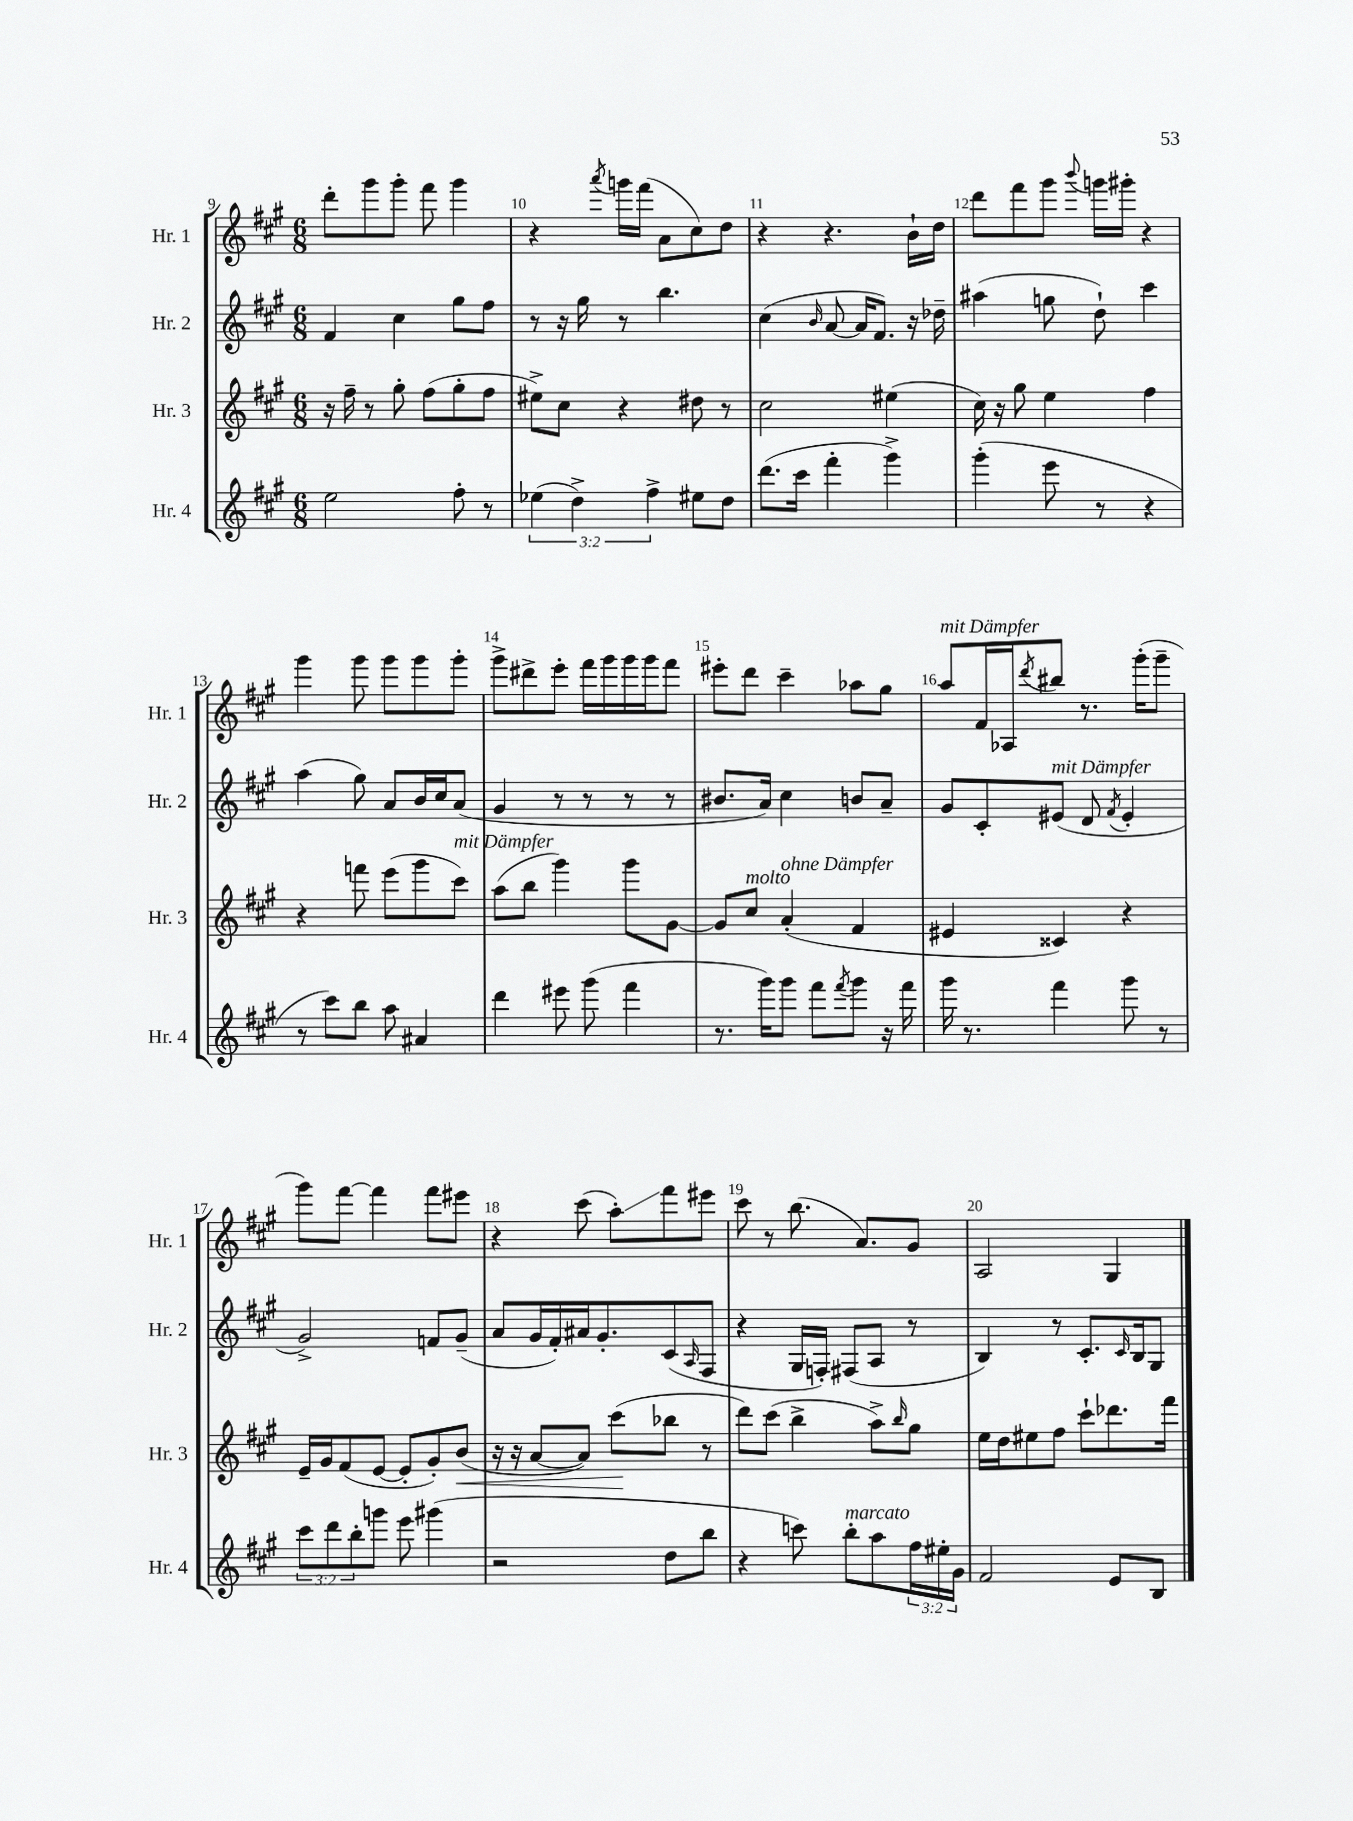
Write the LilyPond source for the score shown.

<<
\new StaffGroup <<
\new Staff = "s0" \with { instrumentName = "Hr. 1" shortInstrumentName = "Hr. 1" } {
    \clef treble \key a \major \numericTimeSignature \time 6/8
    d'''8-. gis'''8 gis'''8-. fis'''8 gis'''4 |
    r4 \acciaccatura { a'''8 } g'''16 fis'''16( a'8 cis''8) d''8 |
    r4 r4. b'16-! d''16 |
    d'''8 fis'''8 gis'''8 \appoggiatura { b'''8 } g'''16 gis'''16-. r4 |
    gis'''4 gis'''8 gis'''8 gis'''8 gis'''8-. |
    gis'''8-> dis'''8-> e'''8-. fis'''16 gis'''16 gis'''16 gis'''16 fis'''8 |
    eis'''8-. d'''8 cis'''4-- aes''8 gis''8 |
    a''8^\markup { \italic "mit Dämpfer" } fis'16 aes16 \acciaccatura { d'''8 } bis''8 r8. gis'''16-.( gis'''8-- |
    gis'''8) fis'''8~ fis'''4 fis'''8 eis'''8 |
    r4 cis'''8( a''8-.\glissando) fis'''8 eis'''8 |
    cis'''8 r8 b''8.( a'8.) gis'8 |
    a2 gis4 \bar "|." |
}
\new Staff = "s1" \with { instrumentName = "Hr. 2" shortInstrumentName = "Hr. 2" } {
    \clef treble \key a \major \numericTimeSignature \time 6/8
    fis'4 cis''4 gis''8 fis''8 |
    r8 r16 gis''16 r8 b''4. |
    cis''4( \grace { b'16 } a'8~ a'16 fis'8.) r16 des''16-- |
    ais''4( g''8 d''8-!) cis'''4 |
    a''4( gis''8) a'8 b'16 cis''16 a'8( |
    gis'4 r8 r8 r8 r8 |
    bis'8. a'16) cis''4 b'8 a'8-- |
    gis'8 cis'8-. eis'8^\markup { \italic "mit Dämpfer" }( d'8 \acciaccatura { fis'8 } eis'4-. |
    gis'2->) f'8 gis'8--( |
    a'8 gis'16 fis'16-.) ais'16 gis'8.-. cis'8( \grace { a16 } fis8 |
    r4 gis16 f16-.) fis8( a8 r8 |
    b4) r8 cis'8.-. \grace { cis'16 } b16 gis8 \bar "|." |
}
\new Staff = "s2" \with { instrumentName = "Hr. 3" shortInstrumentName = "Hr. 3" } {
    \clef treble \key a \major \numericTimeSignature \time 6/8
    r16 fis''16-- r8 gis''8-. fis''8( gis''8-. fis''8 |
    eis''8->) cis''8 r4 dis''8 r8 |
    cis''2 eis''4( |
    cis''16) r16 gis''8 e''4 fis''4 |
    r4 f'''8 e'''8( gis'''8 cis'''8^\markup { \italic "mit Dämpfer" }) |
    a''8( b''8 gis'''4) gis'''8 gis'8~ |
    gis'8 cis''8^\markup { \italic "molto" } a'4-.^\markup { \italic "ohne Dämpfer" }( fis'4 |
    eis'4 cisis'4) r4 |
    e'16-- gis'16 fis'8( e'8~ e'8-. gis'8-.) b'8\<( |
    r16 r16 a'8~ a'8) cis'''8\!( bes''8 r8 |
    d'''8) cis'''8( b''4-> a''8->) \grace { b''16 } gis''8 |
    e''16 d''16 eis''8 fis''8 cis'''8-! des'''8. fis'''16 \bar "|." |
}
\new Staff = "s3" \with { instrumentName = "Hr. 4" shortInstrumentName = "Hr. 4" } {
    \clef treble \key a \major \numericTimeSignature \time 6/8 \override Staff.TupletNumber.text = #tuplet-number::calc-fraction-text
    e''2 fis''8-. r8 |
    \tuplet 3/2 { ees''4( d''4->) fis''4-> } eis''8 d''8 |
    d'''8.( cis'''16 fis'''4-. gis'''4->) |
    gis'''4-.( e'''8 r8 r4 |
    r8 cis'''8) b''8 a''8 ais'4 |
    d'''4 eis'''8 gis'''8( fis'''4 |
    r8. gis'''16) gis'''8 fis'''8 \acciaccatura { fis'''8 } gis'''8 r16 fis'''16 |
    gis'''16 r8. fis'''4 gis'''8 r8 |
    \tuplet 3/2 { cis'''8 d'''8 b''8-. } g'''8 e'''8 gis'''4( |
    r2 d''8 b''8 |
    r4 c'''8) b''8-.^\markup { \italic "marcato" } a''8 \tuplet 3/2 { fis''16 eis''16-. gis'16 } |
    fis'2 e'8 b8 \bar "|." |
}
>>
>>
\layout { \context { \Score currentBarNumber = #9 \override BarNumber.break-visibility = ##(#f #t #t) barNumberVisibility = #all-bar-numbers-visible } }
